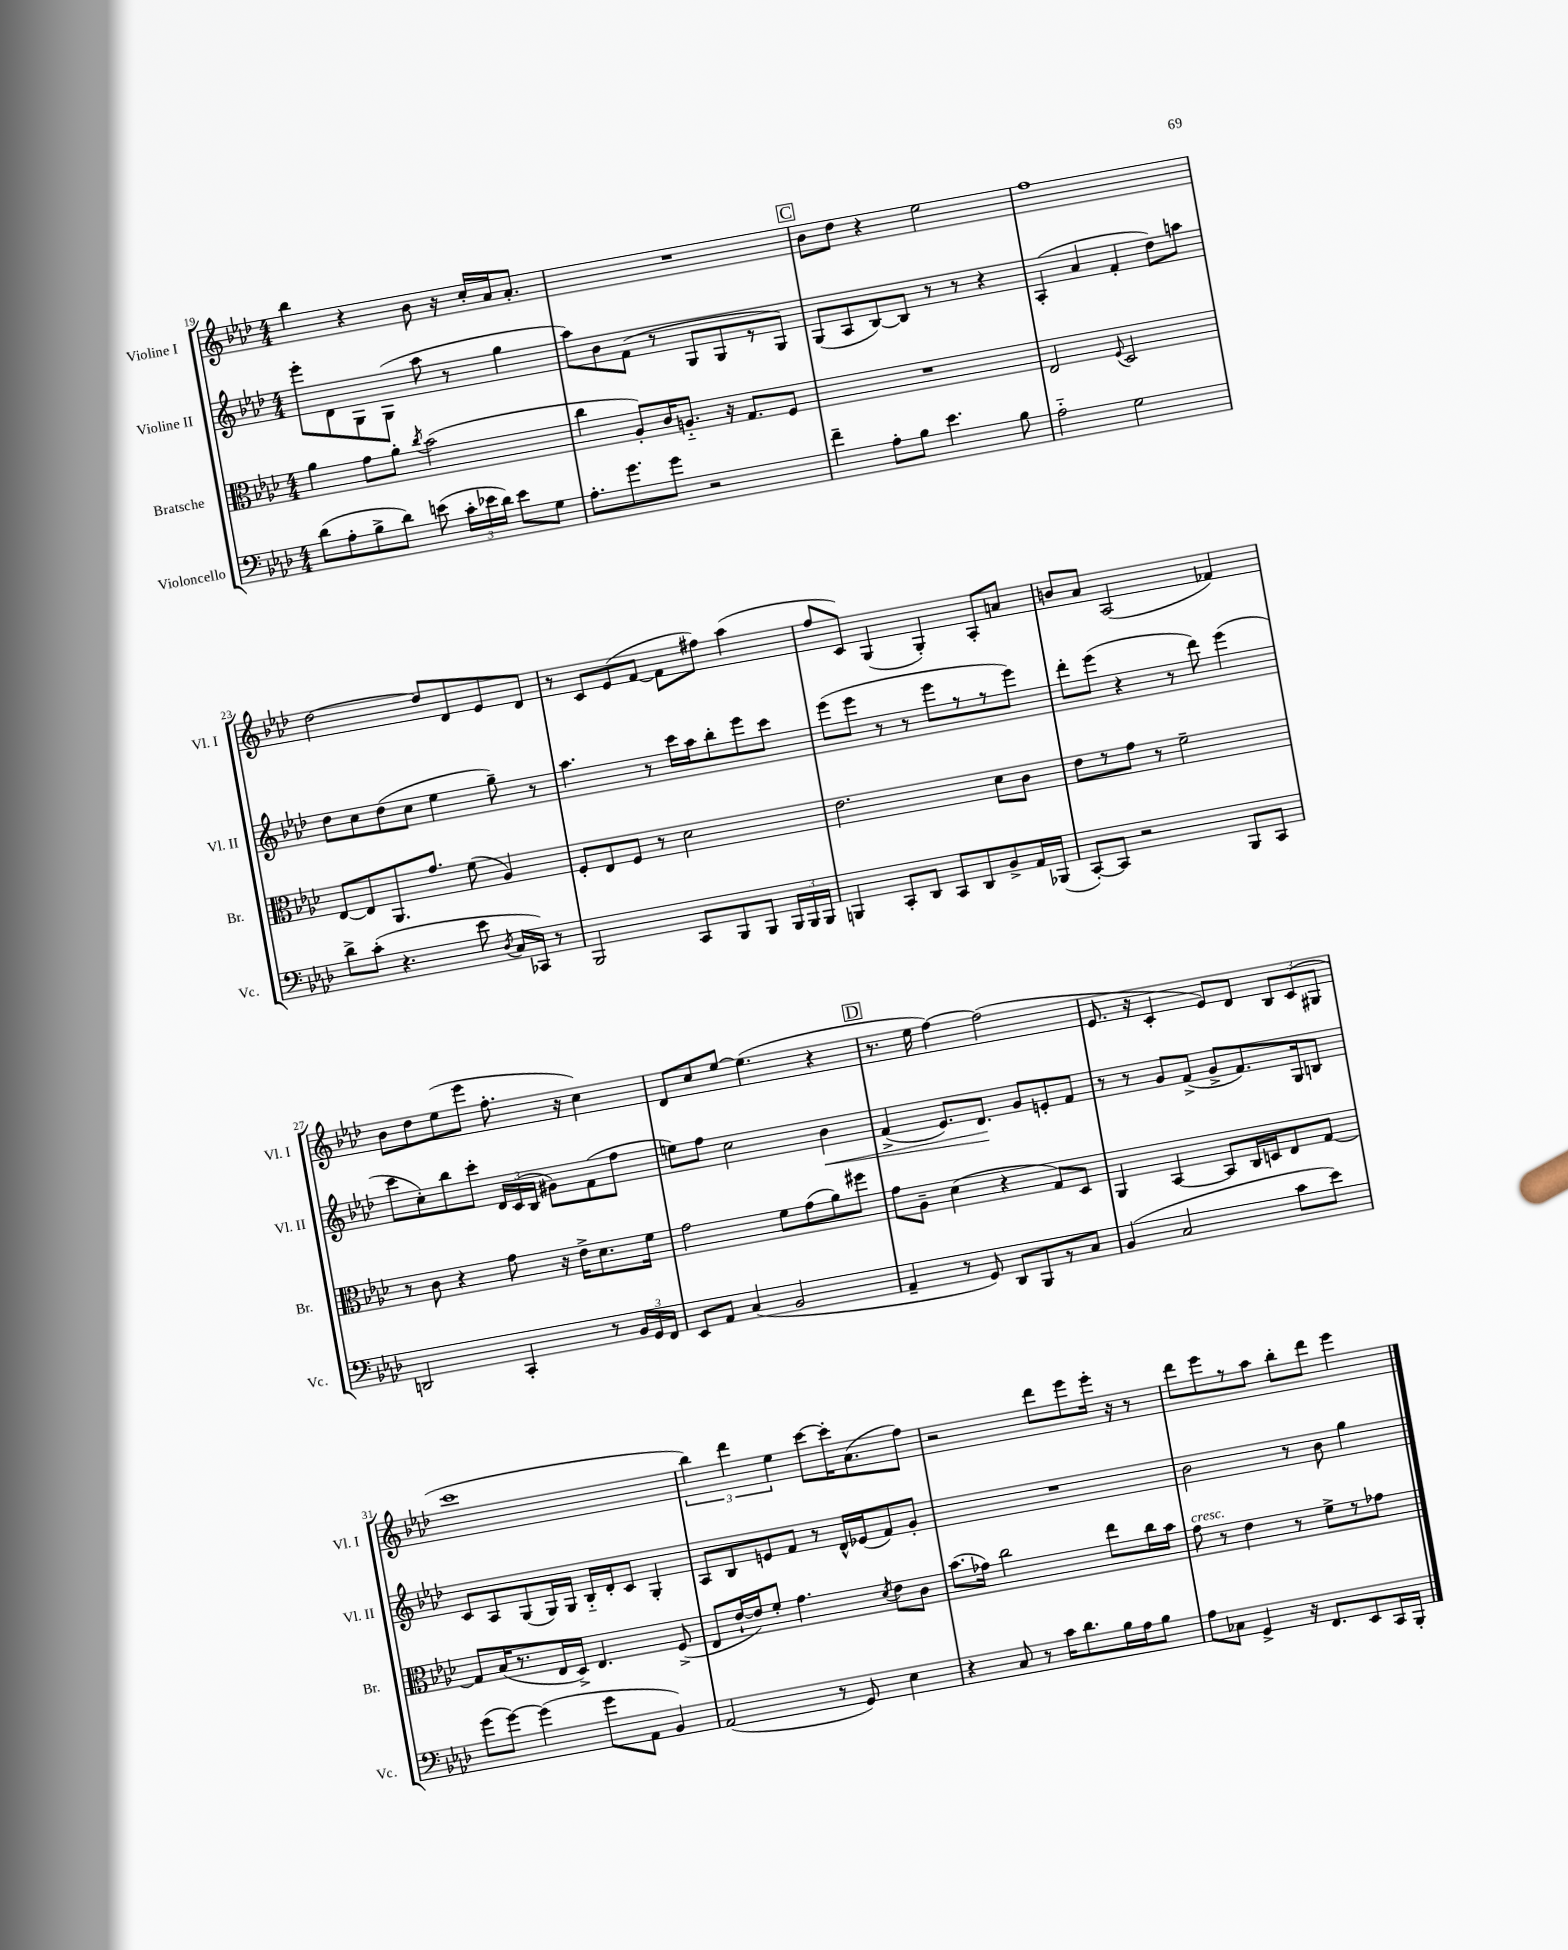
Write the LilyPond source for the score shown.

<<
\new StaffGroup <<
\new Staff = "s0" \with { instrumentName = "Violine I" shortInstrumentName = "Vl. I" } {
    \clef treble \key aes \major \numericTimeSignature \time 4/4
    \autoBeamOff bes''4 r4 bes'8 r16 c''16[-. aes'16 aes'8.]-. |
    R1 |
    \mark \markup { \box "C" } bes'8[ des''8] r4 ees''2 |
    f''1 |
    des''2~ des''8[ des'8 ees'8 des'8] |
    r8 c'8[ ees'8( f'8]~ f'8[ fis''8]) aes''4( |
    f''8[ c'8]) g4( g4-.) aes8[-. a'8] |
    b'8[ aes'8] aes2( fes'4) |
    bes'8[ des''8 ees''8( ees'''8] f''8.-. r16 c''4) |
    des'8[ c''8 ees''8]~ ees''4.( r4 |
    \mark \markup { \box "D" } r8. ees''16 f''4~) f''2( |
    ees'8. r16 c'4-. ees'8[) des'8] \tuplet 3/2 { bes8[ c'8( gis8] } |
    c'''1 |
    \tuplet 3/2 { bes''4) des'''4 ees''4 } c'''8[~ c'''16-. aes'8.( f''8]) |
    r2 des'''8[ ees'''8 ees'''16]-. r16 r8 |
    des'''8[ ees'''8 r8 aes''8] bes''8[-. des'''8] ees'''4 \bar "|." |
}
\new Staff = "s1" \with { instrumentName = "Violine II" shortInstrumentName = "Vl. II" } {
    \clef treble \key aes \major \numericTimeSignature \time 4/4
    \autoBeamOff ees'''8[-. des'8 g8 g8]( aes''8 r8 g''4 |
    aes''8[) bes'8 f'8]( r8 g8[ g8 r8 g8]) |
    \mark \markup { \box "C" } g8[( aes8 bes8~) bes8] r8 r8 r4 |
    aes4-.( aes'4 f'4-. des''8[) a''8] |
    des''8[ c''8 des''8( c''8] ees''4 g''8--) r8 |
    aes''4. r8 c'''16[ aes''16 bes''8-. ees'''8 c'''8] |
    ees'''8[( ees'''8] r8 r8 ees'''8[ r8 r8 ees'''8]) |
    des'''8[-. ees'''8]( r4 r8 des'''8) ees'''4( |
    c'''8[ c''8-.) bes''8 c'''8]-. \tuplet 3/2 { des'16[ c'16( bes16] } gis'8[) f'8( f''8] |
    e''8[) f''8] c''2 bes'4\< |
    \mark \markup { \box "D" } f'4->( ees'8.[) des'8.]\! g'8[ e'8-. f'8] |
    r8 r8 g'8[ f'8]->( g'8[-> f'8.) g16 b8] |
    c'8[ aes8 g8( g16) g16] bes16[-_ des'16-. c'8] g4-. |
    aes8[ bes8 e'8 f'8] r8 des'16[-^ ees'16( f'8) g'8]-. |
    R1 |
    bes'2 r8 bes'8 g''4 \bar "|." |
}
\new Staff = "s2" \with { instrumentName = "Bratsche" shortInstrumentName = "Br." } {
    \clef alto \key aes \major \numericTimeSignature \time 4/4
    \autoBeamOff aes'4 g'8[ aes'8]-. \acciaccatura { c''8 } bes'2( |
    c''4 aes8[-.) c'16 a8.]-_ r16 g8.[ f8] |
    \mark \markup { \box "C" } R1 |
    ees2 \appoggiatura { f8 } des2 |
    ees8[~ ees8 aes,8. g'8.] f'8( aes4) |
    f8[-. ees8 f8] r8 des'2 |
    ees'2. des'8[ c'8] |
    ees'8[ r8 g'8] r8 f'2-- |
    r8 c'8 r4 g'8 r16 ees'16[-> des'8. f'16] |
    g'2 f'8[ g'8( aes'8) fis''8] |
    \mark \markup { \box "D" } g'8[ aes8]-- des'4( r4 g8[) des8] |
    aes,4 bes,4~ bes,8[ c16 d16 ees8 g8]~ |
    g8[ bes16( r8. ees16 des16]->) ees4. f8->( |
    ees8[ ees'16~-! ees'16) f'8]-. g'4. \acciaccatura { des'8 } ees'8[ c'8] |
    bes'8.[( ges'16]) c''2 ees''8[ c''16 bes'16] |
    g'8^\markup { \italic "cresc." } r8 ees'4 r8 f'8[-> r8 ges'8] \bar "|." |
}
\new Staff = "s3" \with { instrumentName = "Violoncello" shortInstrumentName = "Vc." } {
    \clef bass \key aes \major \numericTimeSignature \time 4/4
    \autoBeamOff des'8[( aes8-. bes8-> des'8]) e'8( \tuplet 3/2 { c'16[-. ees'16 des'16]) } ees'8[ g8] |
    aes8.[-. g'8. g'8] r2 |
    \mark \markup { \box "C" } f'4-- aes8[-. bes8] ees'4. bes8 |
    aes2-_ g2 |
    des'8[-> c'8]-.( r4. ees'8 \acciaccatura { des8 } c16[ ces,16]) r8 |
    bes,,2 c,8[ bes,,8 bes,,8] \tuplet 3/2 { bes,,16[ bes,,16 bes,,16] } |
    b,,4 c,8[-. des,8] c,8[ des,8 bes,8-> aes,16 bes,,16]( |
    c,8[~-.) c,8] r2 bes,,8[ c,8] |
    d,2 c,4-. r8 \tuplet 3/2 { bes,16[ g,16 f,16] } |
    ees,8[ aes,8] c4( bes,2 |
    \mark \markup { \box "D" } aes,4-- r8 g,8) des,8[ bes,,8 r8 c8] |
    bes,4( c2 c'8[ ees'8]) |
    g'8[( g'8]~) g'4( g'8[ aes,8] bes,4) |
    aes,2( r8 g,8) ees4 |
    r4 c8 r8 c'16[ des'8. bes16 aes16 bes8] |
    aes8[ ces8] g,4-> r16 f,8.[ ees,8 c,16 bes,,16]-. \bar "|." |
}
>>
>>
\layout { \context { \Score currentBarNumber = #19 } }
